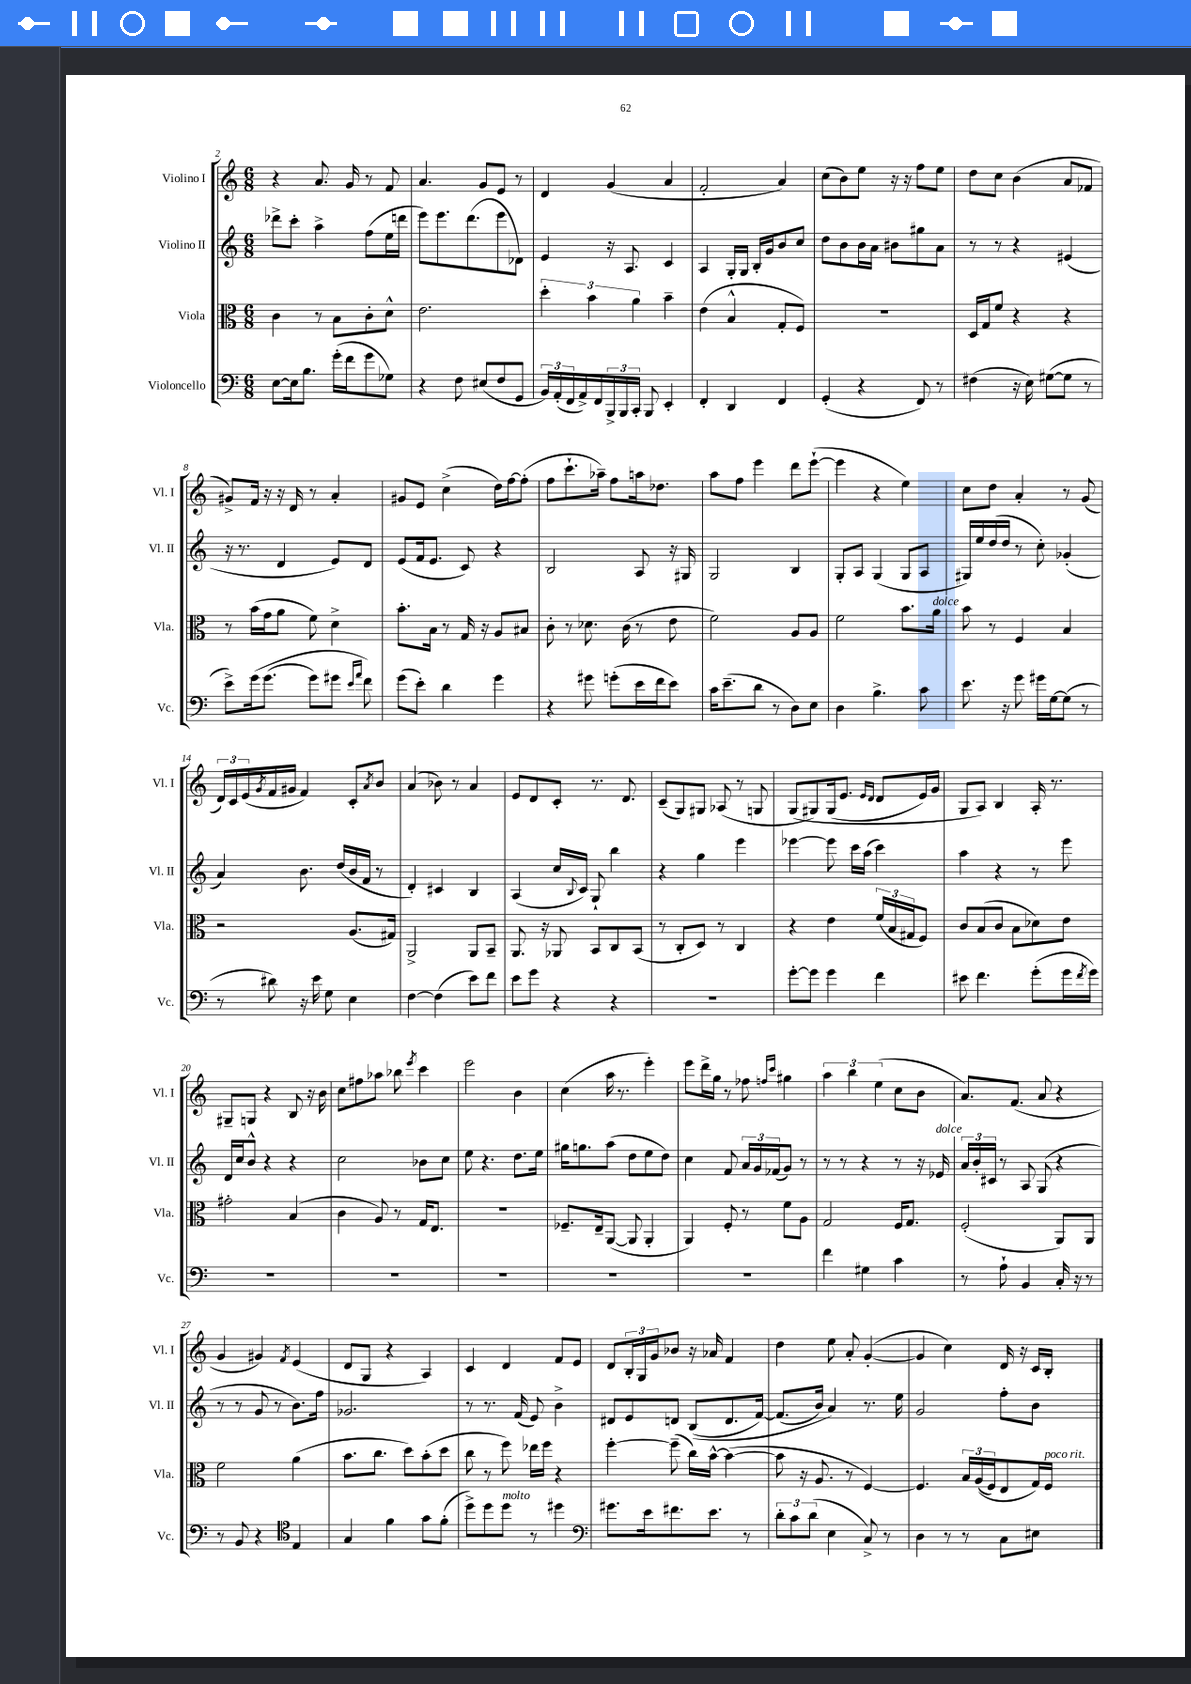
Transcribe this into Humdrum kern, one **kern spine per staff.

**kern	**kern	**kern	**kern
*staff4	*staff3	*staff2	*staff1
*clefF4	*clefC3	*clefG2	*clefG2
*k[]	*k[]	*k[]	*k[]
*M6/8	*M6/8	*M6/8	*M6/8
[8E	4c	8ddd-^	4r
16E]	.	8ccc'	.
8.B	.	.	.
.	8r	4aa^	8.a
(16g'	8B	.	.
16f	.	.	16g
8g	8c'	(8ff	8r
8G-)	8d^^	16ee	8f
.	.	16ddd	.
=	=	=	=
4r	2.e	8eee)	4.a
.	.	8.eee	.
8F	.	.	.
.	.	(8.ddd	.
(8E#	.	.	8g
8F	.	8eee	8e
8GG	.	8d-)	8r
=	=	=	=
24BB)	6dd'	4e	4d
(24AA'	.	.	.
24FF	.	.	.
16AA^)	.	.	.
.	6b	.	.
16FF	.	.	.
24BBB^	.	16r	(4g
24BBB	.	.	.
.	.	8.A	.
24CC'	6a	.	.
8BBB	.	.	.
4EE'	4b~	4c	4a
=	=	=	=
4FF'	(4e	4A	2f'
4DD	4B^^	16G'	.
.	.	16G	.
.	.	16B'	.
.	.	16g	.
4FF	8G'	8b	4a)
.	8F)	8cc	.
=	=	=	=
(4GG'	2.r	8dd	(8cc
.	.	8b	8b)
4r	.	16b	8ee
.	.	16a	.
.	.	8b#	16r
.	.	.	16r
8FF)	.	8gg#	8ff
8r	.	8a	8ee
=	=	=	=
(4F#	16D	8r	8dd
.	16G	.	.
.	8f	8r	8cc
16r	4r	4r	(4b
16E)	.	.	.
([8G#	.	.	.
8G#]	4r	(4e#	8a
8r	.	.	8f-
=	=	=	=
8e^)	8r	16r	8g#^)
.	.	8.r	.
&(16g	(16b	.	16f
(8.g	16g	.	16r
.	8a	4d	16r
.	.	.	16d
8g)	8f)	.	8r
8g#	4d^	8e)	4a'
16qqe	.	.	.
16qqa	.	.	.
8f&)	.	8d	.
=	=	=	=
(8g	8.b'	(8e	8g#
8e')	.	16f	8e
.	16B	8.e	.
4d	8r	.	(4cc^
.	16G	8c)	.
.	16r	.	.
4g	8A	4r	16dd)
.	.	.	[16ff
.	8B#	.	(8ff']
=	=	=	=
4r	8c'	2B	8ff
.	8r	.	8.ccc`
8g#	8.d-	.	.
.	.	.	16aa-~)
(8g'	.	.	8ff
.	(16c	.	.
16e	8r	8A	16aa
16f	.	.	8.dd-
8e)	8e	16r	.
.	.	16G#	.
=	=	=	=
16c	2f)	2G	8aa
(8.e~	.	.	.
.	.	.	8ff
8d	.	.	4eee
8r	.	.	.
8D)	8A	4B	8ddd
8E	8A	.	([8eee`
=	=	=	=
4D	2f	8G'	4eee]
.	.	8A	.
4.B^	.	(4G	4r
.	8.b	8G	4ee)
8c	.	8A	.
.	16a	.	.
=	=	=	=
8.e	8b	16G#)	8cc
.	.	16ee	.
.	8r	(16dd	8dd
16r	.	16dd	.
8g	4F	8r	4a'
16g#	.	8cc')	.
[16G	.	.	.
(8G]	4B	(4g-'	8r
8r	.	.	(8g
=	=	=	=
8r	2r	4a)	24d)
.	.	.	24c
.	.	.	(24e
.	.	.	8qg
8d#)	.	.	16f
.	.	.	16g#
16r	.	8.b	4f)
16e	.	.	.
8G	.	.	.
.	.	(16dd	.
4E	(8.A	16b	8c'
.	.	16f	.
.	.	.	8qa
.	.	8r	8b
.	16G#)	.	.
=	=	=	=
[4F	2AA^	4d')	(4a
(4F]	.	4c#	8b-)
.	.	.	8r
8e)	8AA	4B	4a
8f	8BB~	.	.
=	=	=	=
8e	8.AA	(4A	8e
8g	.	.	8d
.	16r	.	.
4r	8AA-	16cc	8c'
.	.	8qqB	.
.	.	16c)	.
.	8BB	8G`	8.r
4r	8C	4bb	.
.	.	.	8.d
.	(8BB	.	.
=	=	=	=
2.r	8r	4r	(8c~
.	8C'	.	8G)
.	8D)	4gg	8G#
.	8r	.	(8A-
.	4C	4eee	8r
.	.	.	8G
=	=	=	=
[8g'	4r	[4eee-	&(8G
8g]	.	.	8G#)
4g	4e	8eee-]	(16G#
.	.	.	8.e
.	.	16ccc	.
.	.	(16aa	.
.	.	.	16qqe
.	.	.	16qqd
4f	(24f	4ccc)	8d
.	24B	.	.
.	24G#	.	.
.	8F)	.	16e)
.	.	.	16g
=	=	=	=
8e#	8c	4aa	8G
4.f	(8B	.	8A&)
.	8c	4r	4B
.	8B	.	.
(8g'	8d-)	8r	16A'
.	.	.	8.r
16g	8e	8eee	.
8qf	.	.	.
16g)	.	.	.
=	=	=	=
2.r	2g#'	16d	8G#~
.	.	16cc	.
.	.	8b^^	8G
.	.	4r	4r
.	(4B	4r	8B
.	.	.	16r
.	.	.	16b
=	=	=	=
2.r	4c	2cc	8cc
.	.	.	8ff#
.	8A)	.	8aa-
.	8r	.	8bb-
.	.	.	8qeee
.	16G	8b-	4ccc
.	8.E	.	.
.	.	8cc	.
=	=	=	=
2.r	2.r	8ee	2eee
.	.	4.r	.
.	.	8.dd	4b
.	.	16ee	.
=	=	=	=
2.r	8.F-~	16gg#	(4cc
.	.	8.gg	.
.	16E~	.	.
.	([8AA	(8aa	16aa
.	.	.	8.r
.	8AA]	8dd	.
.	4AA'	8ee	4eee')
.	.	8dd)	.
=	=	=	=
2.r	4AA)	4cc	8eee
.	.	.	16ddd^
.	.	.	16gg
.	8F'	8f	8r
.	8r	24a	8ff-
.	.	24g	.
.	.	(24f-	.
.	.	.	16qqff
.	.	.	16qqccc
.	8f	8g)	4gg#
.	8A	8r	.
=	=	=	=
4f	2G	8r	6aa
.	.	8r	.
.	.	.	6bb
4G#	.	4r	.
.	.	.	(6ee
4c	16F	8r	8cc
.	8.G	.	.
.	.	16r	8b
.	.	16e-	.
=	=	=	=
8r	(2F'	24a	8.a)
.	.	24b'	.
.	.	24c#	.
8A`	.	8r	.
.	.	.	(8.f
4BB	.	8A	.
.	.	(8G	8a
16C'	8AA)	4r	4r
16r	.	.	.
8r	8AA	.	.
=	=	=	=
8r	2f	8r	4g
8BB	.	8r	.
4r	.	8g	4g#)
.	.	8r	.
*clefC4	*	*	*
.	.	.	8qf
4E	(4a	8.b)	(4e
.	.	16ff	.
=	=	=	=
4G	8.b	2.g-	8d
.	.	.	8G
.	8.cc	.	.
4f	.	.	4r
.	8dd)	.	.
8g	(8b'	.	4A)
(8f'	8dd	.	.
=	=	=	=
8dd^)	8cc	8r	4c
8dd	8r	8.r	.
8dd	8ff)	.	4d
.	.	(16f	.
8r	16ee-	8e)	.
.	16ff	.	.
4dd#	4r	4b^	8f
.	.	.	8e
=	=	=	=
*clefF4	*	*	*
8.g#	[4ff'	8d#	8d
.	.	8e	24B'
.	.	.	24G
16e	.	.	.
.	.	.	24g
8.f#	(8ff~]	8d	8b-
.	16cc)	&((8B	16r
8.e	[16b^^	.	16a-
.	(4b_	8.d	4f
8r	.	.	.
.	.	[16f)	.
=	=	=	=
12d'	8b]	(8.f]	4dd
12c	.	.	.
.	16r	.	.
(12d	.	.	.
.	8.A	16b)	.
4E	.	4a&)	8ee
.	8r	.	8a'
8C^)	[4F)	8.r	([4g'
8r	.	.	.
.	.	16ee	.
=	=	=	=
4D	4.F]	2g	4g]
8r	.	.	4cc)
8r	24B	.	.
.	&((24A	.	.
.	24F)	.	.
8C	8E	8ff'	16d
.	.	.	16r
8E#	16G&)	8b	16c
.	16F	.	16B'
==	==	==	==
*-	*-	*-	*-
